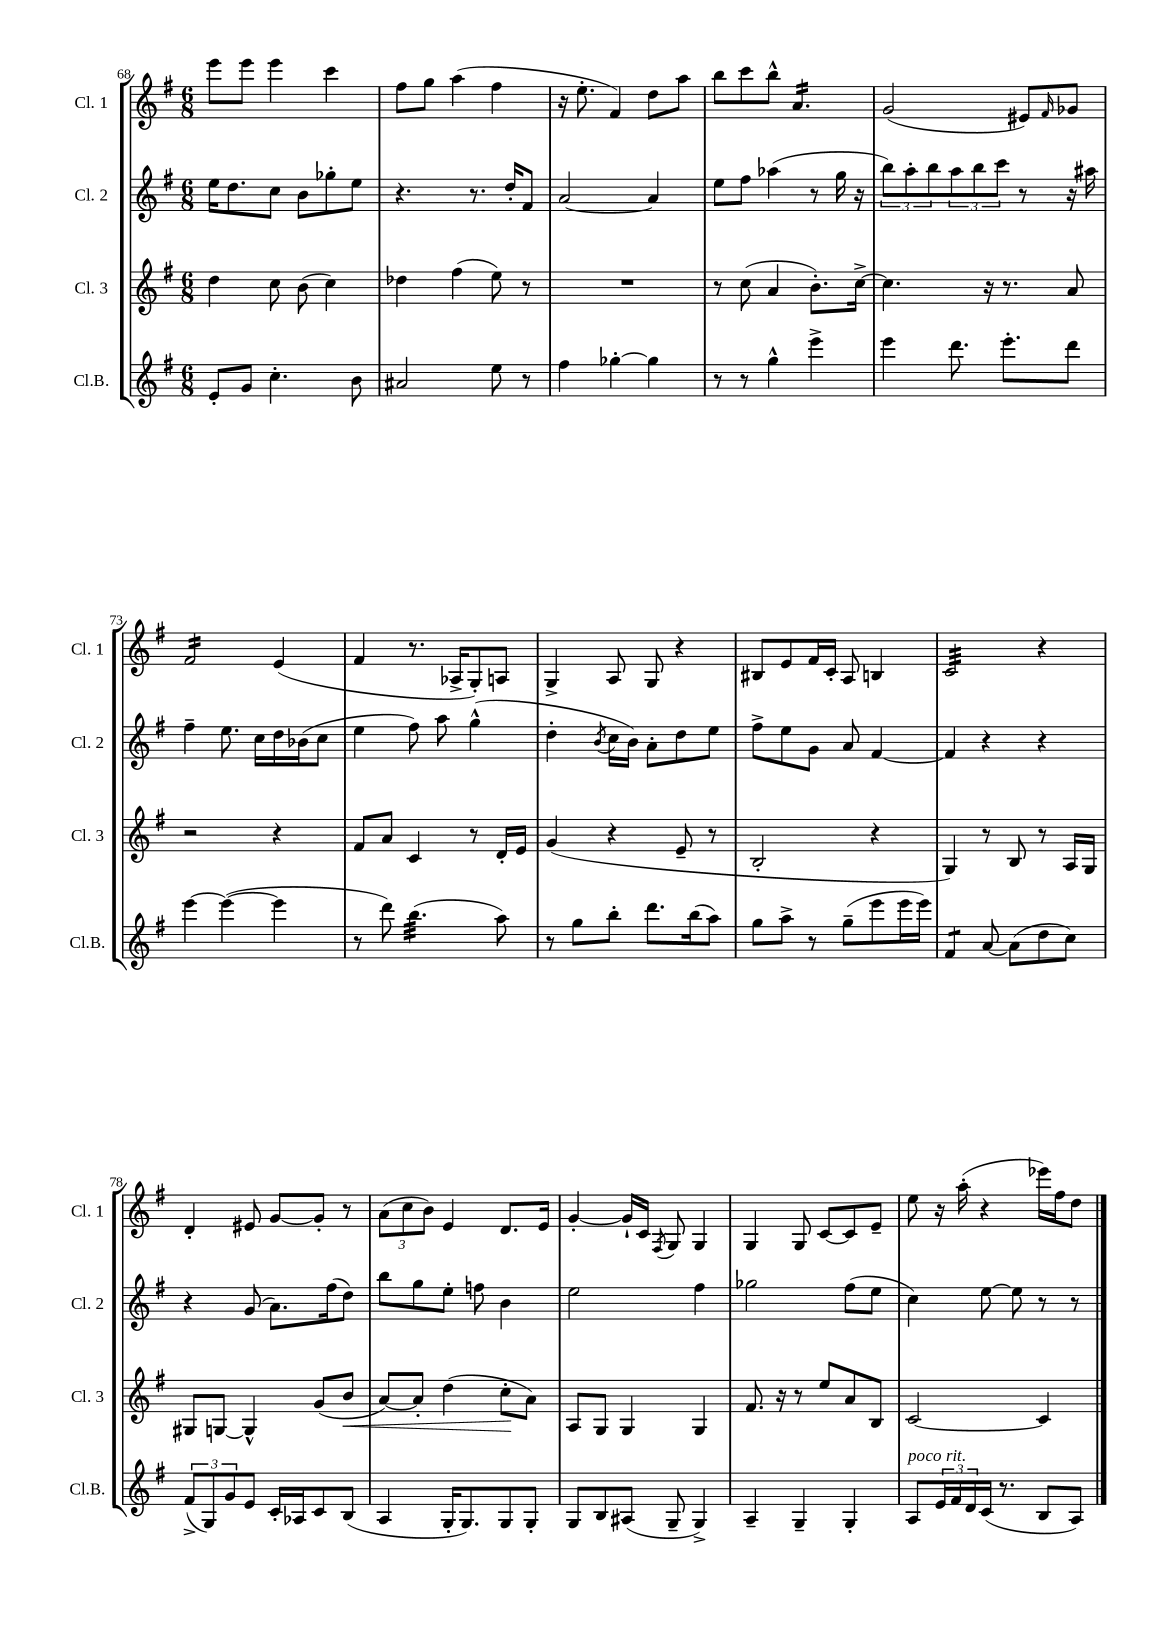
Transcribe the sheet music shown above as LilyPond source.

<<
\new StaffGroup <<
\new Staff = "s0" \with { instrumentName = "Cl. 1" shortInstrumentName = "Cl. 1" } {
    \clef treble \key g \major \numericTimeSignature \time 6/8
    e'''8 e'''8 e'''4 c'''4 |
    fis''8 g''8 a''4( fis''4 |
    r16 e''8.-. fis'4) d''8 a''8 |
    b''8 c'''8 b''8-^ a'4.:16 |
    g'2( eis'8) \grace { fis'16 } ges'8 |
    fis'2:16 e'4( |
    fis'4 r8. aes16-> g8-.) a8 |
    g4-> a8 g8 r4 |
    bis8 e'8 fis'16 c'16-. a8 b4 |
    c'2:32 r4 |
    d'4-. eis'8 g'8~ g'8-. r8 |
    \tuplet 3/2 { a'8( c''8 b'8) } e'4 d'8. e'16 |
    g'4~-. g'16-! c'16 \acciaccatura { fis8 } g8 g4 |
    g4 g8 c'8~ c'8 e'8-- |
    e''8 r16 a''16-.( r4 ees'''16) fis''16 d''8 \bar "|." |
}
\new Staff = "s1" \with { instrumentName = "Cl. 2" shortInstrumentName = "Cl. 2" } {
    \clef treble \key g \major \numericTimeSignature \time 6/8
    e''16 d''8. c''8 b'8 ges''8-. e''8 |
    r4. r8. d''16-. fis'8 |
    a'2~ a'4 |
    e''8 fis''8 aes''4( r8 g''16 r16 |
    \tuplet 3/2 { b''8) a''8-. b''8 } \tuplet 3/2 { a''8 b''8 c'''8 } r8 r16 ais''16 |
    fis''4-- e''8. c''16 d''16 bes'16( c''8 |
    e''4 fis''8) a''8 g''4-^( |
    d''4-. \acciaccatura { b'8 } c''16 b'16) a'8-. d''8 e''8 |
    fis''8-> e''8 g'8 a'8 fis'4~ |
    fis'4 r4 r4 |
    r4 g'8( a'8.) fis''16( d''8) |
    b''8 g''8 e''8-. f''8 b'4 |
    e''2 fis''4 |
    ges''2 fis''8( e''8 |
    c''4) e''8~ e''8 r8 r8 \bar "|." |
}
\new Staff = "s2" \with { instrumentName = "Cl. 3" shortInstrumentName = "Cl. 3" } {
    \clef treble \key g \major \numericTimeSignature \time 6/8
    d''4 c''8 b'8( c''4) |
    des''4 fis''4( e''8) r8 |
    R2. |
    r8 c''8( a'4 b'8.-.) c''16~-> |
    c''4. r16 r8. a'8 |
    r2 r4 |
    fis'8 a'8 c'4 r8 d'16-. e'16 |
    g'4( r4 e'8-- r8 |
    b2-. r4 |
    g4) r8 b8 r8 a16 g16 |
    gis8 g8~ g4-^ g'8( b'8\< |
    a'8~) a'8-. d''4( c''8-.\! a'8) |
    a8 g8 g4 g4 |
    fis'8. r16 r8 e''8 a'8 b8 |
    c'2~ c'4 \bar "|." |
}
\new Staff = "s3" \with { instrumentName = "Cl.B." shortInstrumentName = "Cl.B." } {
    \clef treble \key g \major \numericTimeSignature \time 6/8
    e'8-. g'8 c''4.-. b'8 |
    ais'2 e''8 r8 |
    fis''4 ges''4~-. ges''4 |
    r8 r8 g''4-^ e'''4-> |
    e'''4 d'''8. e'''8.-. d'''8 |
    e'''4~ e'''4~( e'''4 |
    r8 d'''8) b''4.:32( a''8) |
    r8 g''8 b''8-. d'''8. b''16( a''8) |
    g''8 a''8-> r8 g''8--( e'''8 e'''16 e'''16) |
    fis'4:8 a'8~ a'8( d''8 c''8) |
    \tuplet 3/2 { fis'8->( g8) g'8 } e'8 c'16-. aes16 c'8 b8( |
    a4 g16-. g8.) g8 g8-. |
    g8 b8 ais8( g8-- g4->) |
    a4-- g4-- g4-. |
    a8^\markup { \italic "poco rit." } \tuplet 3/2 { e'16 fis'16 d'16 } c'16( r8. b8 a8) \bar "|." |
}
>>
>>
\layout { \context { \Score currentBarNumber = #68 } }
